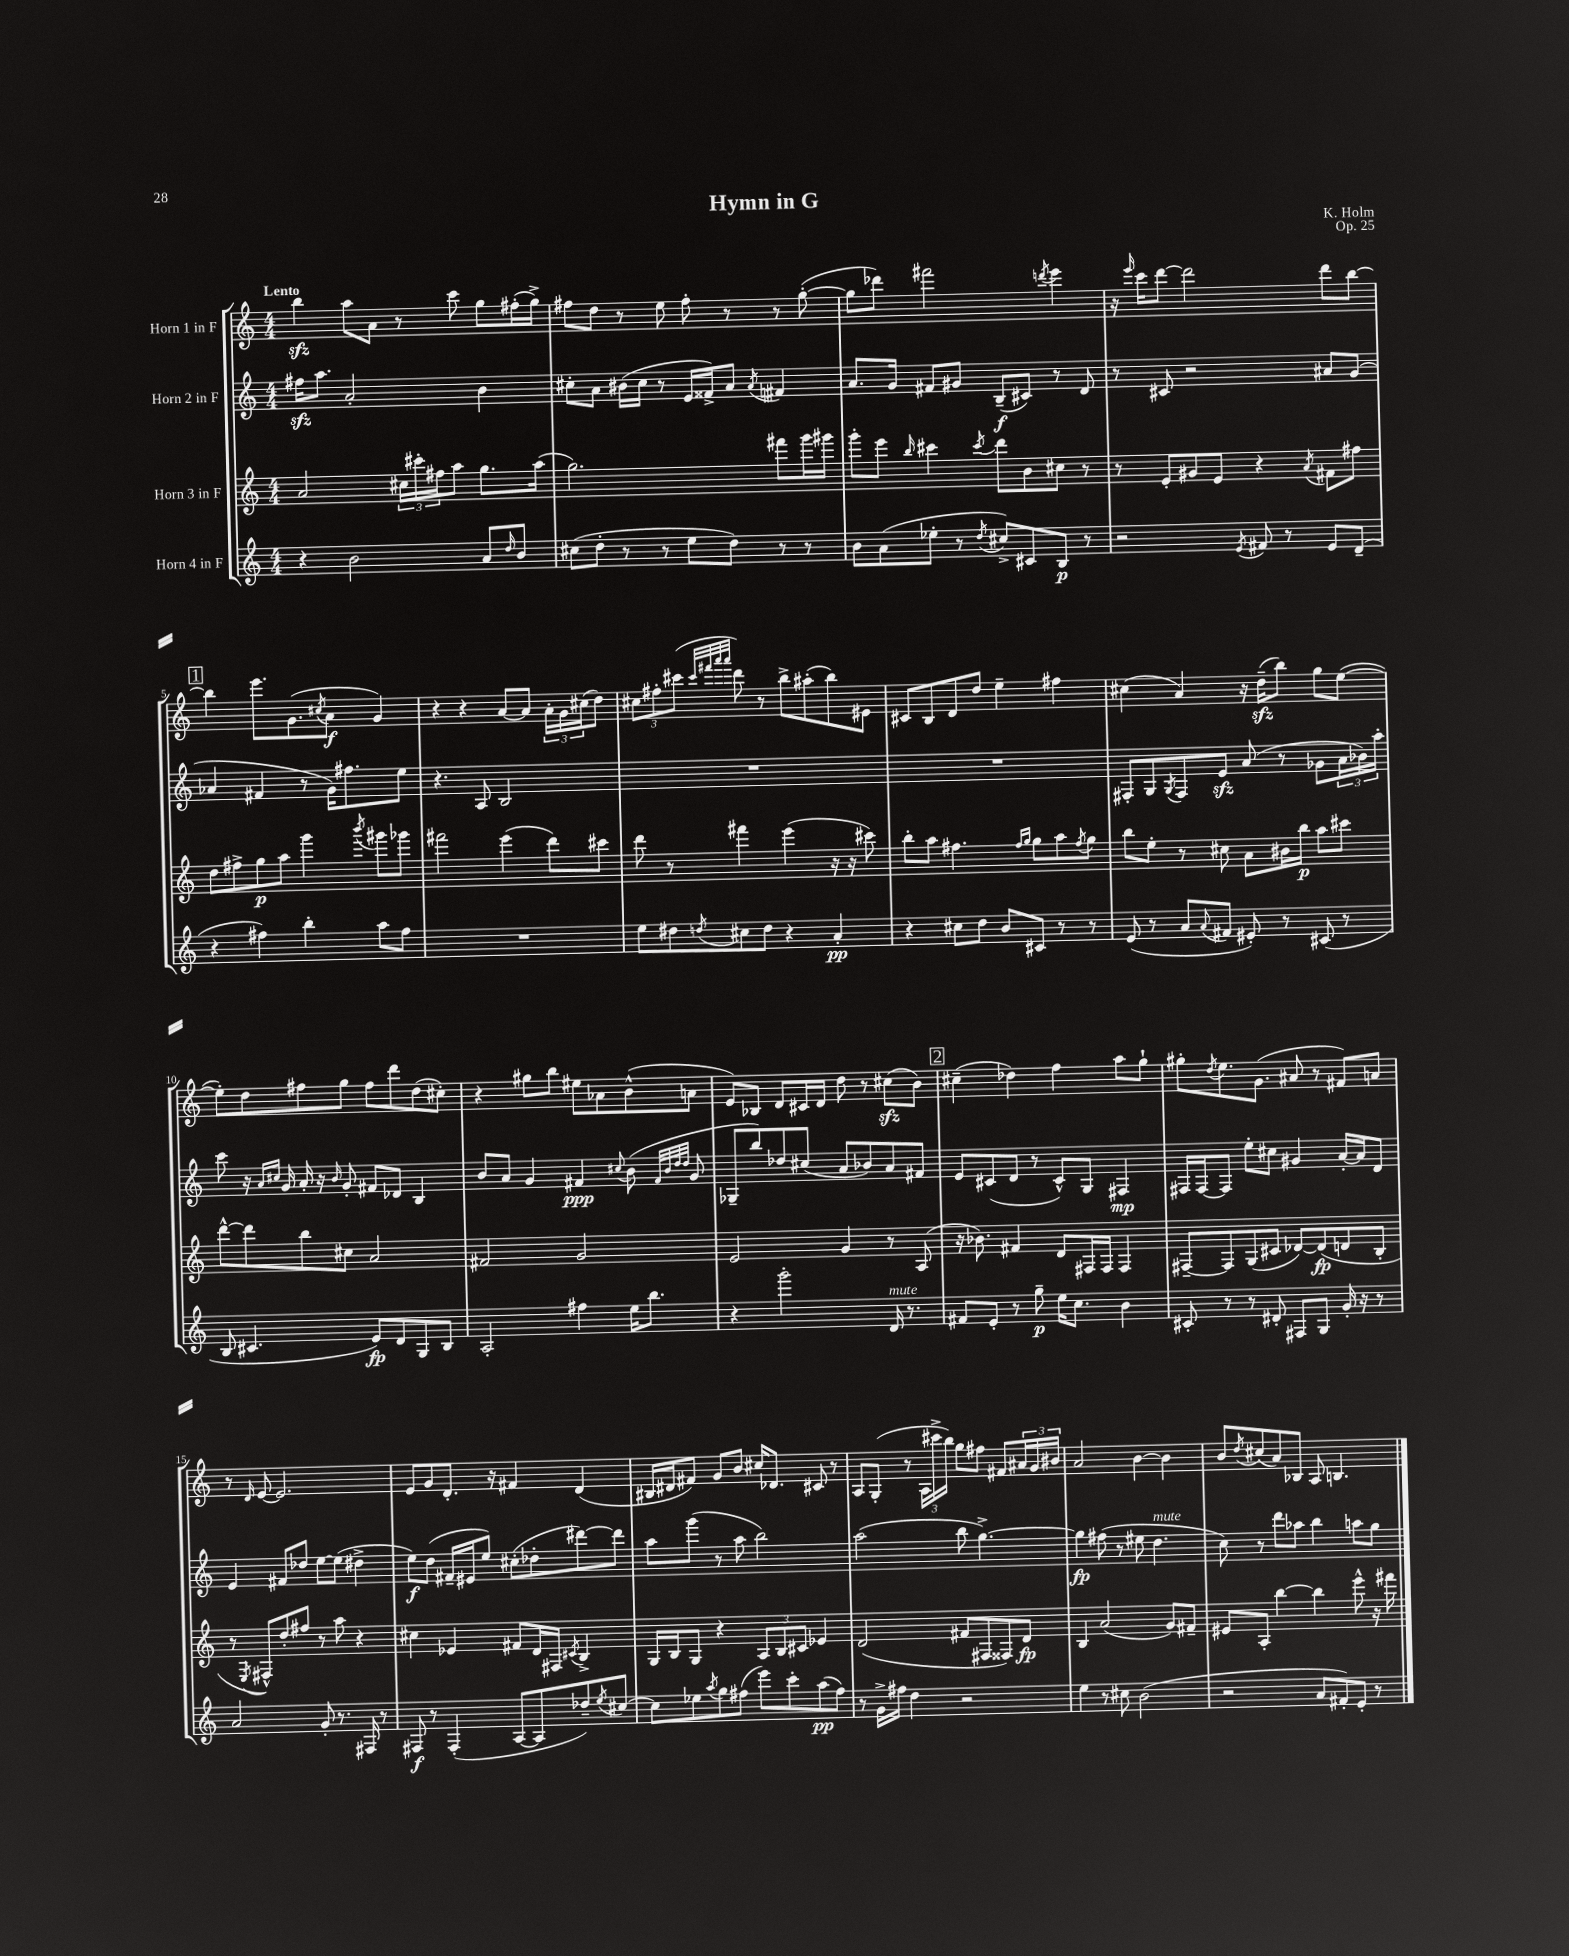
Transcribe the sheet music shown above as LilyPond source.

\header { title = "Hymn in G" composer = "K. Holm" opus = "Op. 25" }
<<
\new StaffGroup <<
\new Staff = "s0" \with { instrumentName = "Horn 1 in F" } {
    \clef treble \key c \major \numericTimeSignature \time 4/4 \tempo "Lento"
    b''4\sfz a''8 a'8 r8 c'''8 g''8 fis''16-.( g''16->) |
    fis''8 d''8 r8 e''8 fis''8-. r8 r8 g''8~-.( |
    g''8 des'''8) fis'''2 \acciaccatura { d'''8 } e'''4 |
    r16 \grace { e'''16 } c'''16 d'''8~ d'''2 d'''8 b''8~ |
    \mark \markup { \box "1" } b''4 e'''8. g'8.( \acciaccatura { cis''8 } a'8\f g'4) |
    r4 r4 a'8~ a'8 \tuplet 3/2 { a'16-. g'16 cis''16( } d''8) |
    \tuplet 3/2 { cis''8 fis''8-. cis'''8( } \grace { cis'''32 fis'''32 a'''32 a'''32 } d'''8) r8 b''8-> ais''8-.( b''8) eis'8 |
    cis'8 b8 d'8 d''8 e''4-- fis''4 |
    cis''4( a'4) r16 d''16--\sfz( b''8) g''8 e''8~( |
    e''8-.) d''8 fis''8 g''8 fis''8 d'''8 d''8( cis''8-.) |
    r4 gis''8 b''8 eis''8 aes'8 b'8-^( a'8 |
    e'8) bes8 d'8 cis'16 d'16 d''8 r8 cis''8\sfz( b'8) |
    \mark \markup { \box "2" } cis''4--( des''4) f''4 a''8 g''8-! |
    gis''8-. \acciaccatura { d''8 } e''8. g'8.( ais'8 r8 fis'8) a'8 |
    r8 \grace { d'16 } e'8~ e'2. |
    e'8 g'8 d'8.-. r16 fis'4 d'4( |
    bis16 dis'16 fis'8) g'8 b'8 cis''16 des'8. cis'8 r8 |
    a8 g8-.( r8 \tuplet 3/2 { a16 cis'''16-> b''16) } g''8 fis''8 fis'8 \tuplet 3/2 { ais'16 g'16 bis'16 } |
    a'2 b'4~ b'4 |
    b'8 \acciaccatura { d''8 } cis''8( a'8) bes8 a8 b4. \bar "|." |
}
\new Staff = "s1" \with { instrumentName = "Horn 2 in F" } {
    \clef treble \key c \major \numericTimeSignature \time 4/4
    fis''16\sfz a''8. a'2-. b'4 |
    cis''8-. a'8 bis'16( cis''16 r8 e'16 fisis'16->) a'8 \acciaccatura { a'8 } fis'4 |
    a'8. g'16 fis'8 gis'8 b8--\f( cis'8) r8 d'8 |
    r8 cis'8 r2 ais'8 g'8( |
    \mark \markup { \box "1" } aes'4 fis'4 r8 g'16) fis''8. e''8 |
    r4. a8 b2 |
    R1 |
    R1 |
    fis8-. g8 \acciaccatura { g8 } fis8 e'8\sfz a'8( r8 ges'8 \tuplet 3/2 { a'16 bes'16) a''16-. } |
    c'''8 r16 \grace { a'16 cis''16 } g'16 a'16-. r16 \grace { b'16 } g'8-. fis'8 des'8 b4 |
    b'8 a'8 g'4 fis'4\ppp \appoggiatura { cis''8 } b'8( \grace { fis'32 b'32 d''32 d''32 } g'8 |
    ges8-- b''8) des''8 cis''8( a'8 bes'8) a'8 fis'8 |
    \mark \markup { \box "2" } e'8 cis'8( d'8 r8 cis'8-^) g8 fis4\mp |
    fis16 fis16~ fis8 e''8-. cis''8 gis'4 a'16~-. a'16 d'8 |
    e'4 fis'8 des''8 e''8~ e''8( dis''4-> |
    e''8\f) d''8( fis'16-- eis'16 e''8) cis''8-.( des''8-. dis'''8~) dis'''8 |
    a''8 g'''8( r8 a''8 b''2) |
    a''2( b''8 g''4.~->) |
    g''4\fp fis''8( r8 eis''8 d''4.^\markup { \italic "mute" } |
    c''8) r8 d'''8 aes''8 b''4 a''8 g''8 \bar "|." |
}
\new Staff = "s2" \with { instrumentName = "Horn 3 in F" } {
    \clef treble \key c \major \numericTimeSignature \time 4/4
    a'2 \tuplet 3/2 { cis''16 cis'''16-. fis''16 } a''8 g''8. a''16( |
    g''2.) fis'''8 g'''16 gis'''16 |
    g'''8-. e'''8 \grace { b''16 } cis'''4 \acciaccatura { cis'''8 } d'''8 b'8 cis''8 r8 |
    r8 e'8-. gis'8 e'8 r4 \acciaccatura { a'8 } fis'8 fis''8 |
    \mark \markup { \box "1" } d''8 fis''8-> g''8\p a''8 g'''4 \acciaccatura { b'''8 } gis'''8 ges'''8 |
    fis'''2 e'''4( d'''8) cis'''8 |
    d'''8 r8 fis'''4 e'''4( r16 r16 cis'''8) |
    b''8-. a''8 fis''4. \grace { fis''16 g''16 } g''8 a''8 \acciaccatura { fis''8 } g''8 |
    b''8 e''8-. r8 cis''8 a'8 bis'16 b''16\p a''8 cis'''8 |
    d'''8~-^ d'''8 b''8 cis''8 a'2 |
    fis'2 g'2 |
    e'2 g'4 r8 a8( |
    \mark \markup { \box "2" } r16 bes'8.) fis'4 d'8 fis16 fis16 fis4 |
    fis8~-- fis8 g8( cis'8 des'8~) des'8\fp( d'8 b8-. |
    r8 \acciaccatura { e8 } fis8-^) d''8-. fis''8 r8 a''8 r4 |
    cis''4 ees'4 fis'8 d'16 fis16 \acciaccatura { cis'8 } b4-> |
    g16 b16 g8 r4 \tuplet 3/2 { a8 b8 cis'8 } ees'4 |
    d'2( fis'8 fis8 fisis8) d'8\fp |
    b4 a'2( g'8) fis'8-- |
    eis'8 a8-. b''4~ b''4 e'''8-^ r16 fis'''16 \bar "|." |
}
\new Staff = "s3" \with { instrumentName = "Horn 4 in F" } {
    \clef treble \key c \major \numericTimeSignature \time 4/4
    r4 b'2 a'8 \grace { d''16 } b'8 |
    cis''8( d''8-. r8 r8 e''8 d''8) r8 r8 |
    b'8 a'8( ees''8-. r8 \acciaccatura { d''8 } cis''8->) cis'8 b8\p r8 |
    r2 \acciaccatura { e'8 } fis'8 r8 e'8 d'8--( |
    \mark \markup { \box "1" } r4 fis''4) b''4-. a''8 fis''8 |
    R1 |
    e''8 dis''8 \acciaccatura { d''8 } cis''8 d''8 r4 a'4-.\pp |
    r4 cis''8 d''8 b'8 cis'8 r8 r8 |
    e'8( r8 a'8 \appoggiatura { a'8 } fis'8 eis'8-.) r8 cis'8( r8 |
    b8 cis'4. e'8\fp) d'8 g8 b8 |
    a2-. fis''4 e''16 b''8. |
    r4 g'''2-. d'16^\markup { \italic "mute" } r8. |
    \mark \markup { \box "2" } fis'8 e'8-. r8 g''8--\p e''16 c''8. b'4 |
    cis'8-. r8 r8 dis'8-. fis8 g8 g'16-. r16 r8 |
    a'2 g'8-. r8. fis16 r8 |
    fis8\f r8 fis4-.( a8~ a8 des''8--) \acciaccatura { e''8 } cis''8~ |
    cis''8 ees''8 \acciaccatura { a''8 } g''8 fis''8( e'''8) c'''8-. a''8\pp( fis''8) |
    r8 g'16-> fis''16 d''4 r2 |
    e''4 r8 cis''8 b'2( |
    r2 a'8 fis'8-.) e'8-. r8 \bar "|." |
}
>>
>>
